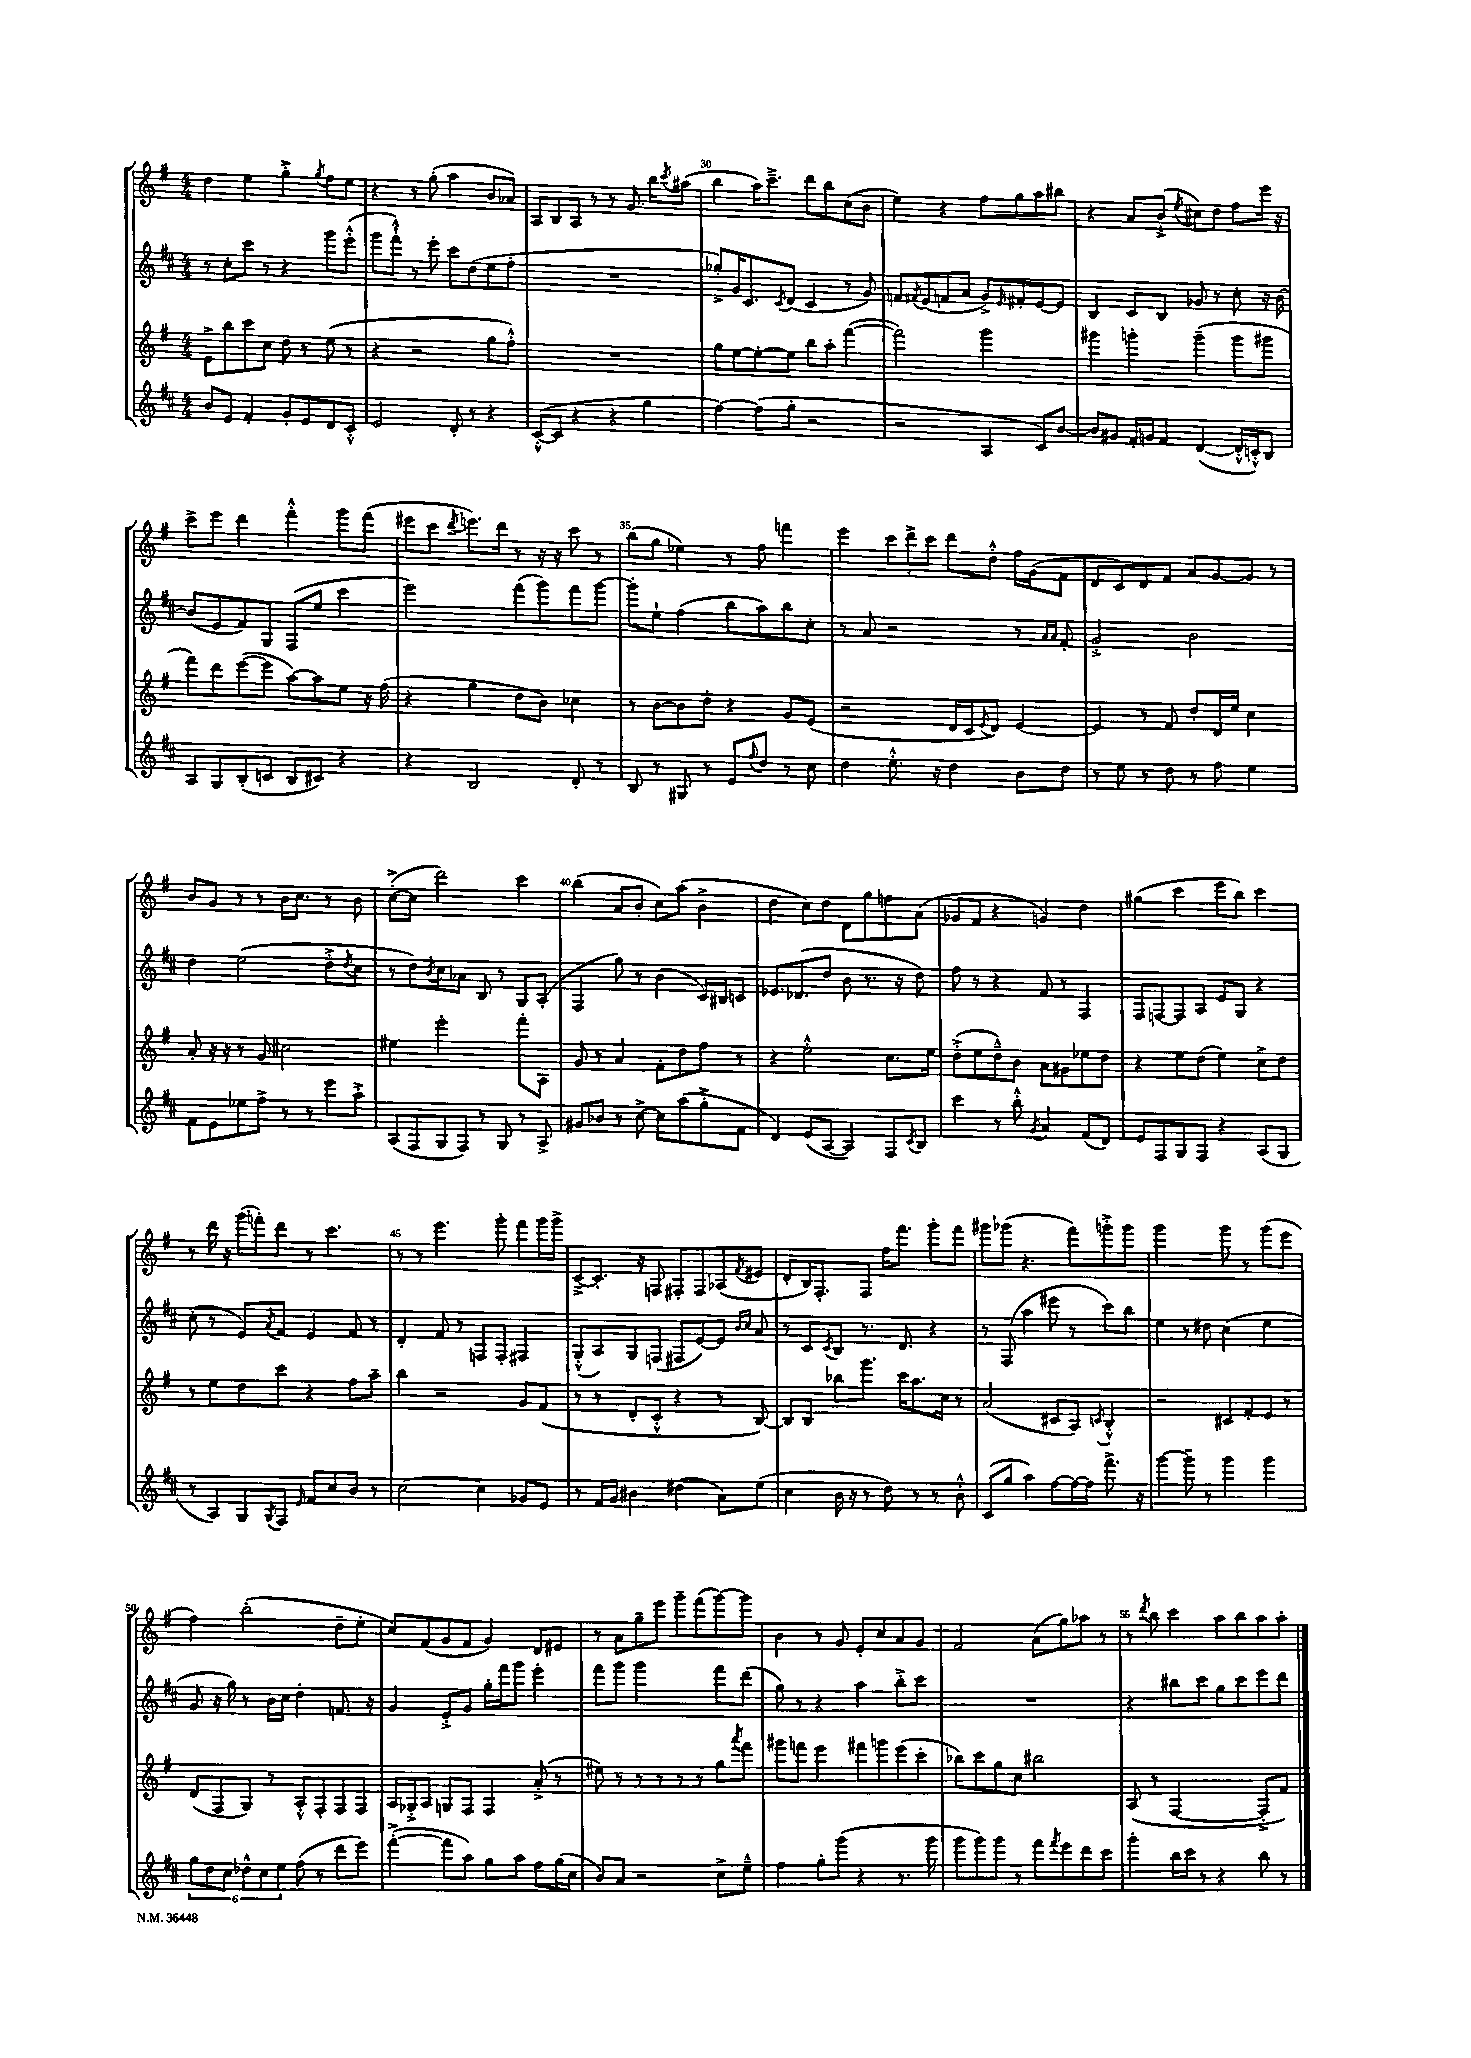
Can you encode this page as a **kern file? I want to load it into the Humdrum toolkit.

**kern	**kern	**kern	**kern
*staff4	*staff3	*staff2	*staff1
*clefG2	*clefG2	*clefG2	*clefG2
*k[f#c#]	*k[f#]	*k[f#c#]	*k[f#]
*M4/4	*M4/4	*M4/4	*M4/4
8b	8e^	8r	4dd
8e	8bb	8cc#'	.
4f#'	8ccc	8ccc#	4ee
.	8cc	8r	.
8g'	8dd	4r	4gg'^
8e	8r	.	.
.	.	.	8qgg
8d	(8ee	8ggg	8ff#
8c#'^^	8r	(8eee'^^	8ee
=	=	=	=
2e	4r	8ggg	4r
.	.	8fff#`^^)	.
.	2r	8r	8r
.	.	8eee'	(8gg'
8d'	.	8ccc#	4aa
8r	.	(8dd	.
4r	8gg	8ee	8b
.	8ff#'^^)	8ff#'	8a-)
=	=	=	=
([8c#'^^	1r	1r	8A
8c#]	.	.	8B
4r	.	.	8A
.	.	.	8r
4r	.	.	8r
.	.	.	8.g
4gg	.	.	.
.	.	.	16bb
.	.	.	8qccc
.	.	.	(8aa#
=	=	=	=
[4ff#)	8gg	8gg-'^)	4bb
.	[8ee	16g	.
.	.	8.c#	.
(8ff#]	8ee'_	.	16aa)
.	.	.	8.ccc~^
.	.	8qc#	.
8gg'	8ee]	(8d	.
2r	8bb	4c#	8ddd
.	8aa'	.	8bb
.	([4fff#	8r	(8cc
.	.	8g)	8b
=	=	=	=
2r	2fff#])	8f	4ee)
.	.	8qf#	.
.	.	(8e	.
.	.	8f	4r
.	.	8a	.
4A	2ggg	8g^)	8ff#
.	.	16qqe	.
.	.	8f#'	8gg
8c#)	.	[8e	8aa
[8b	.	8e]	8bb#
=	=	=	=
8b]	4ggg#	4B	4r
8g#	.	.	.
16f#'	4ggg'	8c#	8a
16g	.	.	.
8f#	.	8B	(8b`^
.	.	.	8qee
([4d	(4ggg~	8g-	8cc#)
.	.	8r	8dd
16d'^^]	8ggg	8cc#'	8ff#
16c'^^)	.	.	.
8B	8ggg#	16r	16eee
.	.	[16b	16r
=	=	=	=
8A	8fff#)	(8b]	8ccc^
8G	8ddd	8e	8eee
(8B'	([8eee	8f#)	4ddd
8c	8eee]	8G	.
8B	[8aa)	(8F#	4fff#'^^
8c#)	8aa]	8ee	.
4r	8ee	4ccc#	8ggg
.	16r	.	(8fff#
.	(16ff#	.	.
=	=	=	=
4r	4r	2eee)	8eee#
.	.	.	8ccc
.	.	.	8qddd
2B	4gg	.	8.eee)
.	.	.	16ddd
.	8dd	(8fff#	8r
.	8b)	8ggg)	16r
.	.	.	16r
8d'	4cc-	8fff#	8ccc
8r	.	[8ggg	8r
=	=	=	=
8B	8r	8ggg']	(8bb
8r	[8b	8ee`	8gg
8G#	8b]	(4ff#	4ee-)
8r	8dd'	.	.
8e	4r	8bb	8r
8qqff#	.	.	.
8dd	.	8aa)	8ff#
8r	8g	8bb	4fff
8cc#	(8e	8cc#'	.
=	=	=	=
4dd	2r	8r	4eee
.	.	8a	.
8.ee'^^	.	2r	12ccc
.	.	.	12ddd^
.	.	.	12ccc
16r	.	.	.
4dd	16d	.	8ddd
.	16c	.	.
.	8qe	.	.
.	8d)	.	8dd'^^
8b	[4e	8r	16ff#
.	.	.	(16g
.	.	16qqa	.
.	.	16qqa	.
8dd	.	8f#'	8f#
=	=	=	=
8r	4e]	2g'^	8d
8ee	.	.	8c)
8r	8r	.	8d
8dd	8f#	.	8f#
8r	8dd'	2b	8a
8ff#	16d	.	[8g
.	16ee	.	.
4ee	4cc	.	8g]
.	.	.	8r
=	=	=	=
8f#	8a'	4dd	8b
8e	16r	.	8g
.	16r	.	.
8ee-	8r	(2ee	8r
8ff#^	8g	.	8r
8r	2cc#	.	16b
.	.	.	8.cc
8r	.	.	.
8eee	.	8dd'^	8r
.	.	8qdd	.
8aa'^	.	8cc#	8b
=	=	=	=
(8A	4ee#	8r	([8cc'^
8F#	.	8dd)	8cc]
.	.	8qb	.
8G	2eee'	8cc#	2ddd)
8F#)	.	8a-	.
8r	.	8B	.
8G	.	8r	.
8r	8fff#'	8G	4ccc
8A^	8A	(8A'	.
=	=	=	=
8g#	8g	4F#	(4bb
8b-	8r	.	.
8r	4a	8gg)	8a
[8cc#^	.	8r	8b'
8cc#]	8f#'	(4b	8cc)
(8aa	8dd	.	(8aa
8gg'^	8ff#	16c#)	4b^
.	.	16B#	.
8f#	8r	8c	.
=	=	=	=
4d)	4r	8.e-	4dd
.	.	(8.d-	.
(8e	2ee'^^	.	8cc)
[8A	.	8dd	8dd
4A])	.	8b	8d
.	.	8.r	8gg
8F#	8.cc	.	8ff
.	.	16r	.
8qc#	.	.	.
8B	.	8dd)	(8a
.	16ee	.	.
=	=	=	=
4ccc#	(8dd'^	8ff#	8g-
.	8ee	8r	8f#
8r	8dd~^^)	4r	4r
8bb'^^	8b	.	.
8qg	.	.	.
4a	8a	8f#	4g)
.	8g#	8r	.
(8f#	8ee-	4F#	4dd
8d)	8dd	.	.
=	=	=	=
8e	4r	8F#	(4gg#
8F#	.	[8F	.
8G	8ee	8F]	4ccc
8F#	(8dd	8A	.
4r	4ee)	8e	8eee
.	.	8G	8bb)
(8A	8cc^	4r	4ccc
8G	8dd	.	.
=	=	=	=
8r	8r	(8cc#'	8r
8A)	8ee	8r	16ddd
.	.	.	16r
8G	8dd	8e)	(16ggg
.	.	.	16fff')
8qG	.	8qa	.
8F#	8ccc	8f#	8ddd
16qqe	.	.	.
8f#	4r	4e	8r
8cc#	.	.	4.ccc
8b	8ff#	8f#	.
8r	8aa~	8r	.
=	=	=	=
[2cc#	4bb	4d'	8r
.	.	.	8r
.	2r	8f#	4.eee
.	.	8r	.
4cc#]	.	8F	.
.	.	8F'	8ggg'
8g-	8g	4F#	8fff#
8e	(8f#	.	16ggg
.	.	.	16ggg^
=	=	=	=
8r	8r	(8G'^^	[8c~^
16f#	8r	8A)	8.c']
16g	.	.	.
4b#	8d'	8G	.
.	.	.	16r
.	8c'^^	(8F	8F
(4dd#	4r	8F#	8F#'
.	.	[8e)	8F#
8a)	8r	8e]	(8A-
.	.	16qqb	.
.	.	16qqcc#	8qf#
(8ee	[8B)	8a	8e#
=	=	=	=
4cc#	8B]	8r	8d'
.	8B	8c#	16B)
.	.	.	8.F#'
.	.	8qc#	.
16b	8bb-	8B	.
16r	.	.	.
8r	8.ggg	8.r	8F#
8dd)	.	.	16ff#
.	16ccc	8.d	8.fff#
8r	8.aa	.	.
8r	.	4r	8ggg'
.	16cc	.	.
8b'^^	8r	.	8fff#
=	=	=	=
(8c#	(2a	8r	8ggg#
8gg	.	(8F#	(8ggg-
4aa)	.	4aa	4.r
[8ff#	8c#	8eee#	.
16ff#_	8A)	8r	8fff#)
16ff#]	.	.	.
.	8qc	.	.
8.fff#^	4B'^^	8ccc#)	8ggg'^
.	.	8bb	8ggg
16r	.	.	.
=	=	=	=
[4ggg	2r	4ee	2ggg
8ggg~]	.	8r	.
8r	.	8dd#	.
4ggg	8c#	(4cc#	8ggg
.	8f#'	.	8r
4ggg	8e	4ee	(8ggg
.	8r	.	8eee
=	=	=	=
12gg	(8d	8g	4ff#)
12dd	.	.	.
.	8F#	16r	.
12cc#	.	.	.
.	.	16gg)	.
12dd-^^	8G)	8r	(2bb'
12cc#	.	.	.
.	8r	16b	.
12ee	.	.	.
.	.	16cc#	.
(8ff#	8A'^^	4dd'	.
8r	8F#'	.	.
8ddd	8F#	8.f	8dd~
8eee)	8F#	.	8ee'
.	.	16r	.
=	=	=	=
([4fff#'^	16A	4g	8cc)
.	16G-'^	.	.
.	8A	.	(8f#
8fff#]	8G	8e'^	8g
8aa)	8F#	8g	8f#
8gg	4F#	16gg'	4g)
.	.	16fff#	.
8aa	.	8ggg	.
8ff#	(8a'^	4eee'	8d
(16gg	8r	.	8e#
16cc#	.	.	.
=	=	=	=
8b)	8ee#)	8fff#	8r
8a	8r	8ggg	8a
2r	8r	2ggg	8gg~
.	8r	.	8eee
.	8r	.	8ggg~
.	8r	.	(8fff#
8cc#^	8gg	8fff#	[8ggg)
.	8qaaa	.	.
8ee~^^	8fff#	(8ddd	8ggg]
=	=	=	=
4ff#	8ggg#	8gg)	4b
.	8fff	8r	.
8gg'	4eee	4r	8r
(8ggg	.	.	8g
4r	8fff#	4aa	8e'
.	8ggg	.	8cc
8.r	(8eee	8bb'^	8a
.	8ccc'	8ccc#	8g
16ggg	.	.	.
=	=	=	=
8ggg	8bb-)	1r	2f#
8ggg)	8ccc	.	.
8ggg	8gg	.	.
8r	8cc	.	.
8fff#	2bb#	.	(8a
8qfff#	.	.	.
8eee	.	.	8gg)
8ddd	.	.	8aa-
8ccc#	.	.	8r
=	=	=	=
4ggg'	(8A	4r	8r
.	.	.	8qddd
.	8r	.	8bb
16bb	[2F#	8bb#	4ccc
16ccc#	.	.	.
8r	.	8ccc#	.
4r	.	8gg	8aa
.	.	8ccc#	8bb
8bb	8F#'^]	8eee	8aa
8r	8f#)	8ddd	8aa'
==	==	==	==
*-	*-	*-	*-
